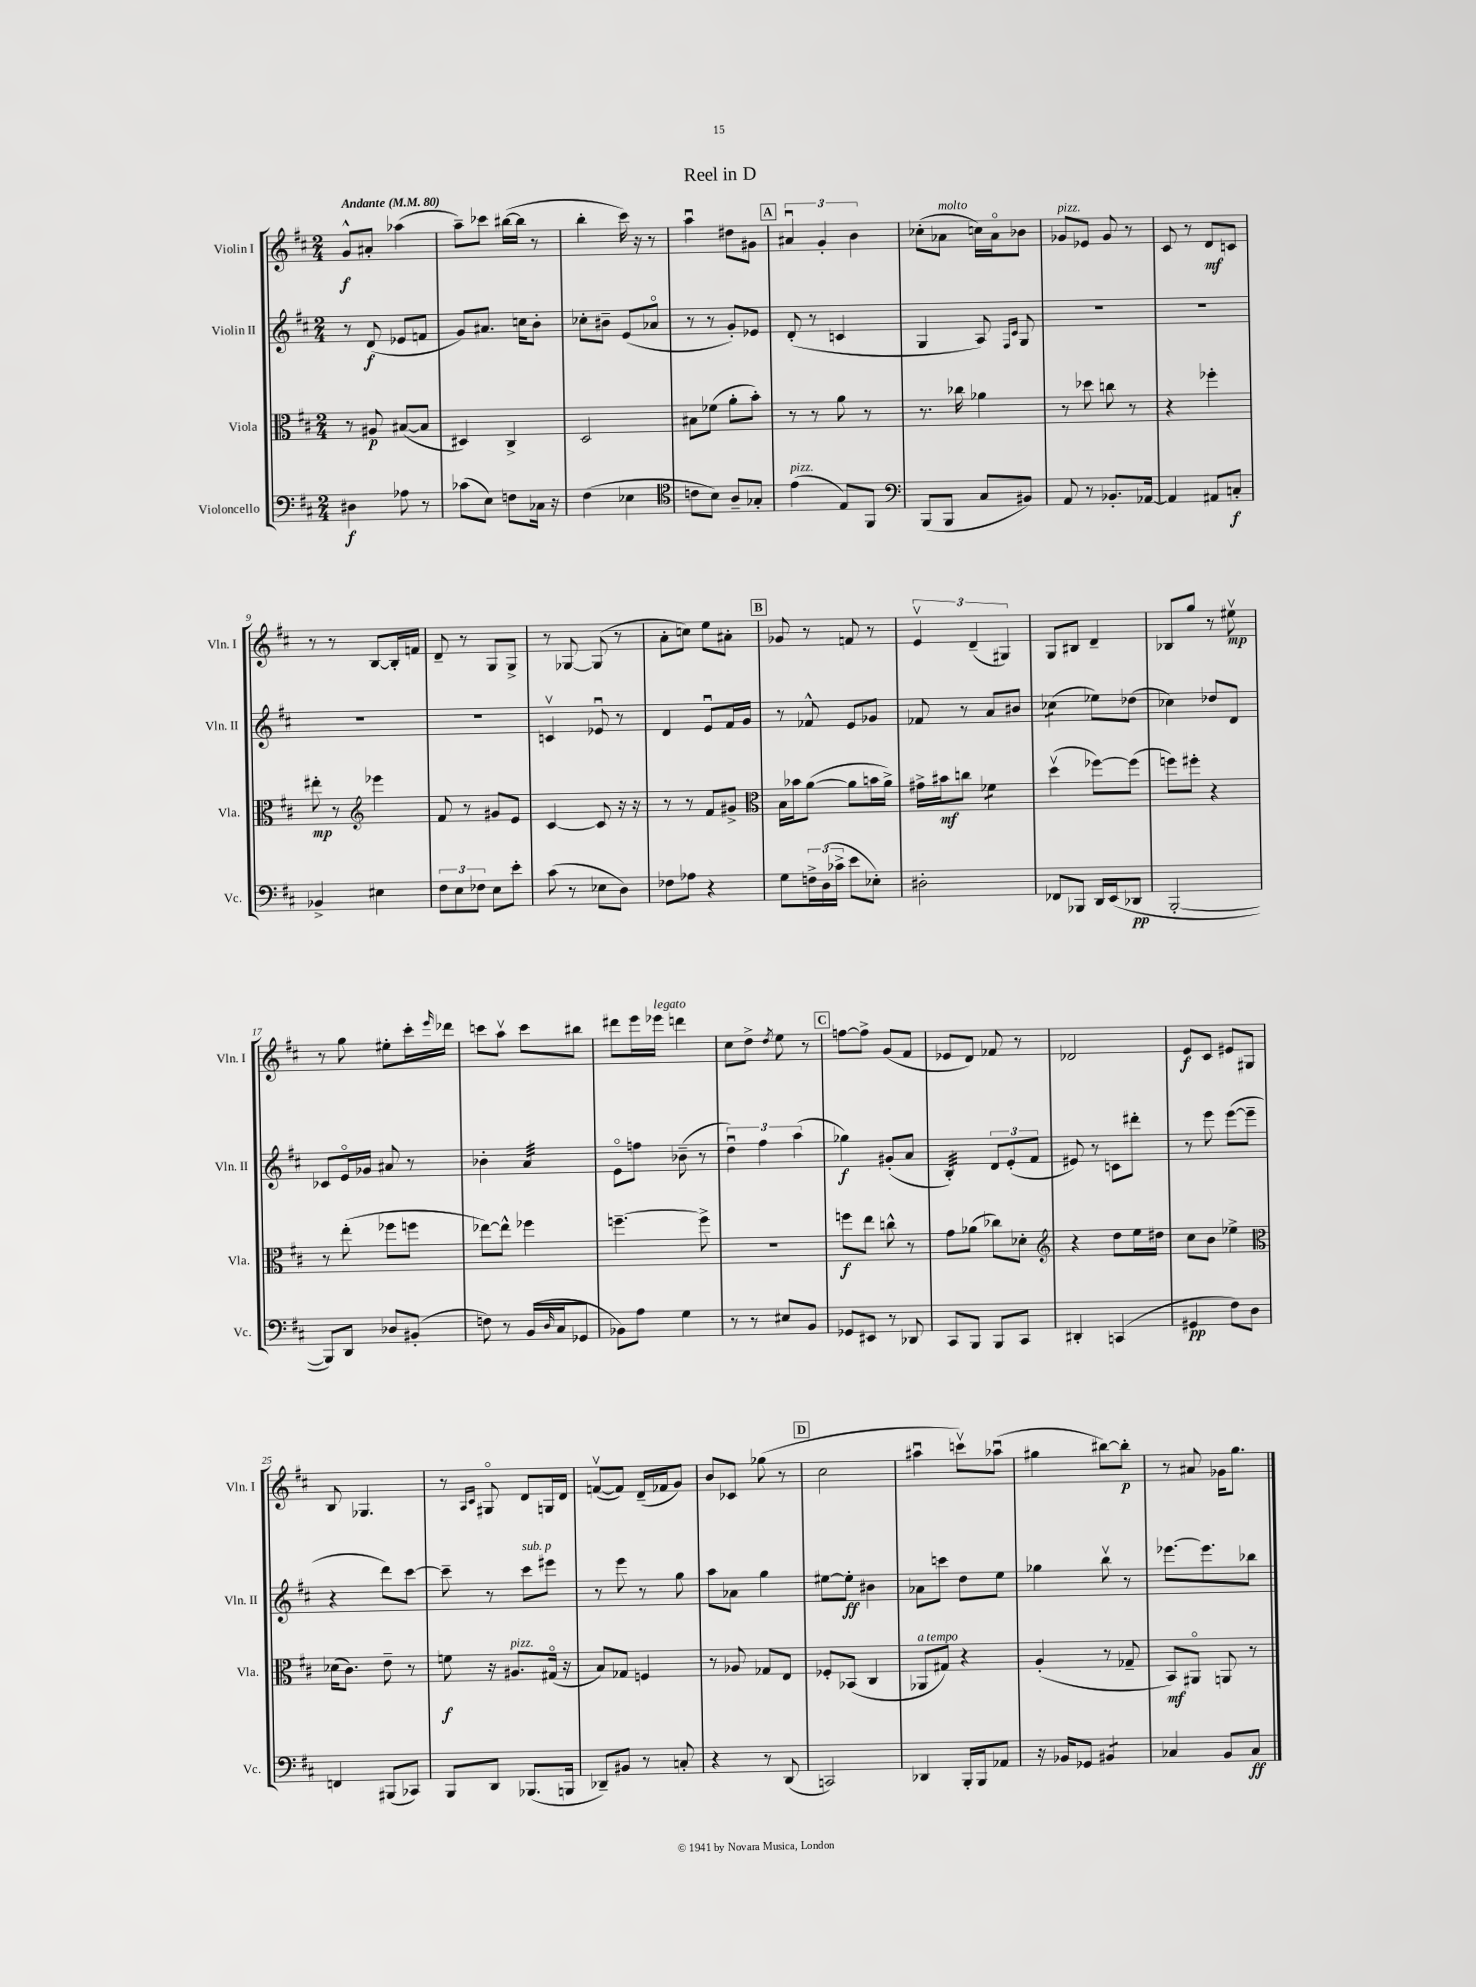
\header { title = "Reel in D" }
<<
\new StaffGroup <<
\new Staff = "s0" \with { instrumentName = "Violin I" shortInstrumentName = "Vln. I" } {
    \clef treble \key d \major \numericTimeSignature \time 2/4 \tempo "Andante" 4 = 80
    g'8-^\f ais'8-. aes''4( |
    a''8--) ces'''8 bis''16~( bis''16 r8 |
    b''4-. cis'''16) r16 r8 |
    a''4\downbow dis''8 gis'8 |
    \mark \markup { \box "A" } \tuplet 3/2 { ais'4\downbow g'4-. b'4 } |
    ces''8-.( aes'8^\markup { \italic "molto" } c''16) aes'16\flageolet bes'8 |
    ges'8^\markup { \italic "pizz." } ees'8 ges'8 r8 |
    cis'8 r8 d'8\mf c'8 |
    r8 r8 b8~ b16-. f'16 |
    d'8-- r8 g8 g8-> |
    r8 ges8~ ges8( r8 |
    a'8-. c''8) e''8 ais'8-. |
    \mark \markup { \box "B" } ges'8 r8 f'8 r8 |
    \tuplet 3/2 { e'4\upbow d'4--( gis4) } |
    g8 bis8 d'4-- |
    bes8 g''8 r8 eis''8\upbow\mp |
    r8 g''8 eis''8-. cis'''16-. \grace { e'''16 } des'''16 |
    c'''8 a''8\upbow c'''8 bis''8 |
    dis'''8 e'''16 ees'''16^\markup { \italic "legato" } d'''4 |
    cis''8 d''8-> \acciaccatura { d''8 } e''8 r8 |
    \mark \markup { \box "C" } f''8~ f''8-> g'8( fis'8 |
    ees'8 d'8) fes'8 r8 |
    des'2 |
    e'8\f cis'8 eis'8 gis8 |
    b8 ges4. |
    r8 \grace { a16 cis'16 } gis8\flageolet d'8 g16 d'16 |
    f'8~\upbow( f'8) d'16--( fes'16 g'8) |
    b'8 ces'8 ges''8( r8 |
    \mark \markup { \box "D" } cis''2 |
    ais''4\downbow c'''8\upbow) aes''8\downbow( |
    gis''4 bis''8~) bis''8-.\p |
    r8 ais'8 ges'16 g''8. \bar "|." |
}
\new Staff = "s1" \with { instrumentName = "Violin II" shortInstrumentName = "Vln. II" } {
    \clef treble \key d \major \numericTimeSignature \time 2/4
    r8 d'8\f( ees'8 f'8 |
    g'8) ais'8. c''16 b'8-. |
    ces''8-. bis'8-- e'8( aes'8\flageolet |
    r8 r8 g'8-.) ees'8 |
    \mark \markup { \box "A" } d'8-.( r8 c'4 |
    g4 a8) \grace { fis16 cis'16 } g8 |
    r2 |
    R2 |
    R2 |
    R2 |
    c'4\upbow ees'8\downbow r8 |
    d'4 e'8\downbow fis'16 g'16 |
    \mark \markup { \box "B" } r8 fes'8-^ e'8 ges'8 |
    fes'8 r8 a'8 bis'8 |
    ces''4:8( ees''8) des''8( |
    ces''4) des''8 d'8 |
    ces'8 e'16\flageolet ges'16 ais'8 r8 |
    bes'4-. a'4:32 |
    e'8\flageolet f''8 bes'8--( r8 |
    \tuplet 3/2 { d''4\downbow) fis''4 a''4( } |
    \mark \markup { \box "C" } ges''4\f) gis'8-.( a'8 |
    b4:32-.) \tuplet 3/2 { d'8 e'8-.( fis'8 } |
    eis'8) r8 c'8 dis'''8-. |
    r8 e'''8 e'''8~( e'''8-- |
    r4 d'''8) cis'''8~ |
    cis'''8-- r8 cis'''8^\markup { \italic "sub. p" } eis'''8 |
    r8 e'''8 r8 g''8 |
    a''8 aes'8 g''4 |
    \mark \markup { \box "D" } eis''8~ eis''8-.\ff bis'4 |
    aes'8 c'''8 d''8 e''8 |
    ges''4 b''8\upbow r8 |
    ees'''8.~ ees'''8. bes''8 \bar "|." |
}
\new Staff = "s2" \with { instrumentName = "Viola" shortInstrumentName = "Vla." } {
    \clef alto \key d \major \numericTimeSignature \time 2/4
    r8 ais8\p bis8~( bis8 |
    dis4) cis4-> |
    d2 |
    bis8 fes'8( a'8-. b'8-.) |
    \mark \markup { \box "A" } r8 r8 a'8 r8 |
    r8. ces''16 aes'4 |
    r8 des''8 c''8 r8 |
    r4 fes''4-. |
    eis''8-.\mp r8 \clef treble ees'''4 |
    fis'8 r8 gis'8 e'8 |
    cis'4~ cis'8 r16 r16 |
    r8 r8 fis'8 gis'8-> |
    \mark \markup { \box "B" } \clef alto b16 bes'16 a'8~( a'8 b'16 a'16->) |
    gis'16-> bis'16\mf c''8 fes'4:8 |
    d''4\upbow( fes''8~) fes''8( |
    f''8) fis''8-. r4 |
    r8 e''8-.( fes''8 f''8 |
    ees''8~) ees''8-^ fes''4 |
    f''4.~-- f''8-> |
    r2 |
    \mark \markup { \box "C" } f''8\f e''8 c''8-^ r8 |
    g'8 aes'8( ces''8) des'8-. |
    \clef treble r4 d''8 e''16 dis''16 |
    cis''8 b'8 ees''4-> |
    \clef alto des'16( cis'8.) e'8-- r8 |
    f'8\f r16 ais8.^\markup { \italic "pizz." } gis16\flageolet( r16 |
    b8) ges8 f4 |
    r8 aes8 ges8 e8 |
    \mark \markup { \box "D" } fes8-. bes,8( cis4 |
    aes,8^\markup { \italic "a tempo" } gis8) r4 |
    a4-.( r8 ges8-- |
    b,8\mf) ais,8\flageolet a,8 r8 \bar "|." |
}
\new Staff = "s3" \with { instrumentName = "Violoncello" shortInstrumentName = "Vc." } {
    \clef bass \key d \major \numericTimeSignature \time 2/4
    dis4\f aes8 r8 |
    ces'8( e8) f8 ces16 r16 |
    fis4( ees4 |
    \clef tenor c'8 b8) a8-- ges8-. |
    \mark \markup { \box "A" } e'4^\markup { \italic "pizz." }( e8) fis,8 |
    \clef bass b,,8( b,,8 cis8 bis,8) |
    a,8 r8 bes,8.-. aes,16~ |
    aes,4 ais,8 c8-.\f |
    bes,4-> eis4 |
    \tuplet 3/2 { fis8 e8 fes8 } e8 e'8-. |
    cis'8( r8 ees8 d8) |
    fes8 aes8 r4 |
    \mark \markup { \box "B" } g8 \tuplet 3/2 { f16-> d16( ces'16-> } e'8 ees8-.) |
    dis2-. |
    fes,8 bes,,8 d,16 e,16( des,8\pp |
    b,,2~-. |
    b,,8) d,8 des8 bis,8-.( |
    f8) r8 b,16( \grace { d16 } cis16 ges,8 |
    bes,8) a8 g4 |
    r8 r8 eis8 b,8 |
    \mark \markup { \box "C" } ges,8 eis,8 r8 des,8 |
    cis,8 b,,8 b,,8 cis,8 |
    dis,4-. c,4( |
    gis,4\pp fis8) d8 |
    f,4 bis,,8( ces,8) |
    b,,8 d,8 bes,,8.( b,,16 |
    des,8--) bis,8 r8 c8-. |
    r4 r8 d,8( |
    \mark \markup { \box "D" } c,2) |
    des,4 b,,16-. b,,16 aes,8 |
    r16 bes,16 ges,8 bis,4:8 |
    ces4 b,8 ces8\ff \bar "|." |
}
>>
>>
